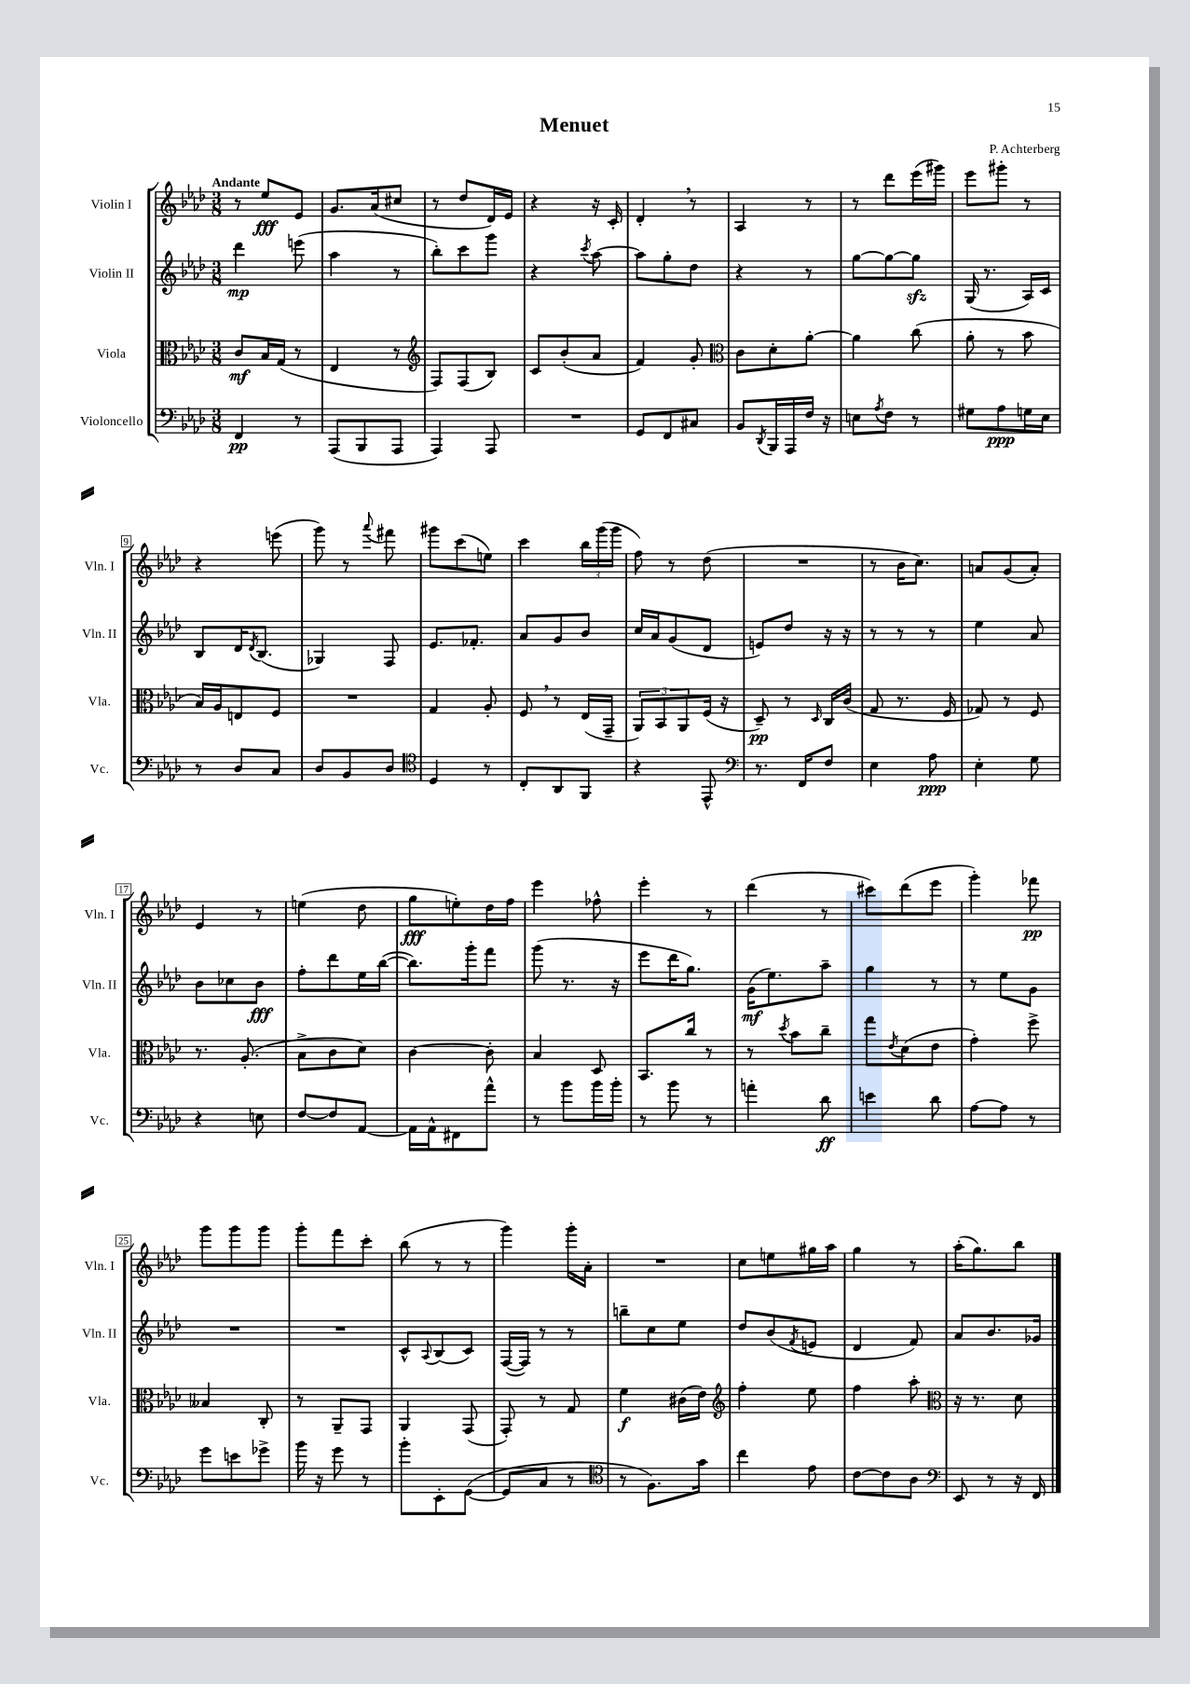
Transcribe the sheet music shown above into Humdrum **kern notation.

**kern	**kern	**kern	**kern
*staff4	*staff3	*staff2	*staff1
*clefF4	*clefC3	*clefG2	*clefG2
*k[b-e-a-d-]	*k[b-e-a-d-]	*k[b-e-a-d-]	*k[b-e-a-d-]
*M3/8	*M3/8	*M3/8	*M3/8
4FF/	8c/L	4ddd-\	8r
.	16B-/L	.	8ee-/L
.	(16G/JJ	.	.
8r	8r	(8eee\	8e-/J
=	=	=	=
(8AAA-/L	4E-/	4aa-\	8.g/L
8BBB-/	.	.	.
.	.	.	(16a-/k
8AAA-/J	8r	8r	8cc#/J
=	=	=	=
*	*clefG2	*	*
4AAA-/)	8F/L)	8bb-'\L)	8r
.	(8F/	8ccc\	8dd-/L
8AAA-/	8B-/J)	8ggg\J	16d-/L)
.	.	.	16e-/JJ
=	=	=	=
4.r	8c/L	4r	4r
.	(8b-'/	.	.
.	.	8qccc/	.
.	8a-/J	[8aa-\	16r
.	.	.	16c'/
=	=	=	=
8GG/L	4f/)	8aa-\]L	4d-'/
8FF/	.	8gg'\	.
8C#/J	8g'/	8dd-\J	8r
=	=	=	=
*	*clefC3	*	*
8BB-/L	8c\L	4r	4A-/
8qDD-/	.	.	.
16BBB-/L	8d-'\	.	.
16AAA-/	.	.	.
16F/JJ	[8a-'\J	8r	8r
16r	.	.	.
=	=	=	=
8E\L	4a-\]	[8gg\L	8r
8qA-/	.	.	.
8F\J	.	8gg\_	8ddd-\L
8r	(8cc\	8gg\]J	(16eee-\L
.	.	.	16ggg#\JJ)
=	=	=	=
8G#\L	8a-'\	(16G/	8eee-\L
.	.	8.r	.
8A-\	8r	.	8ggg#'\J
16G\L	8b-\	16A-/LL)	8r
16E-\JJ	.	16c/JJ	.
=	=	=	=
8r	16B-/LL)	8B-/L	4r
.	16A-/J	.	.
8D-/L	8E/	16d-/K	.
.	.	8qd-/	.
.	.	(8.B-/J	.
8C/J	8F/J	.	(8eee\
=	=	=	=
8D-/L	4.r	4G-/)	8ggg\)
8BB-/	.	.	8r
.	.	.	8qqaaa-/
8D-/J	.	8F/	8fff#\
=	=	=	=
*clefC4	*	*	*
4D-/	4G/	8.e-/L	8ggg#\L
.	.	.	(8ccc\
.	.	8.f-'/J	.
8r	8A-'/	.	8ee\J)
=	=	=	=
8C'/L	8F/	8a-/L	4ccc\
8AA-/	8r	8g/	.
8FF/J	(16E-/LL	8b-/J	24bb-\LL
.	.	.	(24ggg\
.	16GG~/JJ	.	.
.	.	.	24ggg\JJ
=	=	=	=
4r	12AA-/L)	16cc/LL	8ff\)
.	.	16a-/J	.
.	12BB-/	.	.
.	.	(8g/	8r
.	12AA-/	.	.
8EE-^^/	(16F/Jk	8d-/J	(8dd-\
.	16r	.	.
=	=	=	=
*clefF4	*	*	*
8.r	8D-~/)	8e/L)	4.r
.	8r	8dd-/J	.
16FF/LK	.	.	.
.	16qqD-/	.	.
8F/J	16C/LL	16r	.
.	(16c/JJ	16r	.
=	=	=	=
4E-\	8G/	8r	8r
.	8.r	8r	16b-\LK
.	.	.	8.cc\J)
8A-\	.	8r	.
.	16F/	.	.
=	=	=	=
4E-'\	8G-/)	4ee-\	8a/L
.	8r	.	(8g/
8G\	8F/	8a-/	8a'/J)
=	=	=	=
4r	8.r	8b-\L	4e-/
.	.	8cc-\	.
.	(8.A-'/	.	.
8E\	.	8b-\J	8r
=	=	=	=
[8F/L	8B-^\L	8ff'\L	(4ee\
8F/]	8c\	8ddd-\	.
[8AA-/J	8d-\J)	16ee-\L	8dd-\
.	.	([16bb-\JJ	.
=	=	=	=
16AA-\]LL	[4c\	8.bb-\]L)	8gg\L
16AA-^^\J	.	.	.
8FF#\	.	.	8ee'\)
.	.	16ggg'\k	.
8a-^^\J	8c'\]	8fff\J	16dd-\L
.	.	.	16ff\JJ
=	=	=	=
8r	4B-/	(8ggg\	4eee-\
8b-\L	.	8.r	.
16b-\L	8D-/	.	8ff-^^\
16b-'\JJ	.	16r	.
=	=	=	=
8r	8.BB-/L	8eee-\L	4eee-'\
8b-\	.	16ddd-\K	.
.	16cc/Jk	8.gg\J)	.
8r	8r	.	8r
=	=	=	=
4a'\	8r	(16g\LK	(4ddd-\
.	.	8.ee-\)	.
.	8qdd-/	.	.
.	8b-\L	.	.
8d-\	8cc~\J	8aa-~\J	8r
=	=	=	=
4e\	8gg\L	4gg\	8ccc#\L)
.	8qe-/	.	.
.	(8d-\	.	(8ddd-\
8d-\	8e-\J	8r	8eee-\J
=	=	=	=
[8A-\L	4g'\)	8r	4ggg'\)
8A-\]J	.	8ee-\L	.
8r	8ff^\	8g\J	8fff-\
=	=	=	=
8g\L	4B--/	4.r	8ggg\L
8e\	.	.	8ggg\
8g-^\J	8C'/	.	8ggg\J
=	=	=	=
16b-\	8r	4.r	8ggg'\L
16r	.	.	.
8g\	8AA-~/L	.	8fff\
8r	8GG/J	.	8ccc'\J
=	=	=	=
8b-'\L	4AA-/	8c^^/L	(8bb-\
.	.	8qqA-/	.
8EE-'\	.	(8B-/	8r
([8GG\J	(8GG/	8c/J)	8r
=	=	=	=
8GG/]L	8GG'/)	([16F/LL	4ggg\)
.	.	16F/]JJ)	.
8C/J	8r	8r	.
8r	8G/	8r	16ggg'\LL
.	.	.	16a-'\JJ
=	=	=	=
*clefC4	*	*	*
8r	4f\	8bb~\L	4.r
8.F\L)	.	8cc\	.
.	(16c#\LL	8ee-\J	.
16g\Jk	16e-\JJ)	.	.
=	=	=	=
*	*clefG2	*	*
4cc\	4ff'\	8dd-/L	8cc\L
.	.	(8b-/	8ee\
.	.	8qf/	.
8e-\	8ee-\	8e/J	16gg#\L
.	.	.	16aa-\JJ
=	=	=	=
[8c\L	4ff\	4d-/	4gg\
8c\]	.	.	.
8A-\J	8aa-'\	8f/)	8r
=	=	=	=
*clefF4	*clefC3	*	*
8EE-/	16r	8a-/L	(16aa-'\LK
.	8.r	.	8.gg\)
8r	.	8.b-/	.
16r	8d-\	.	8bb-\J
16FF/	.	16g-/Jk	.
==	==	==	==
*-	*-	*-	*-
